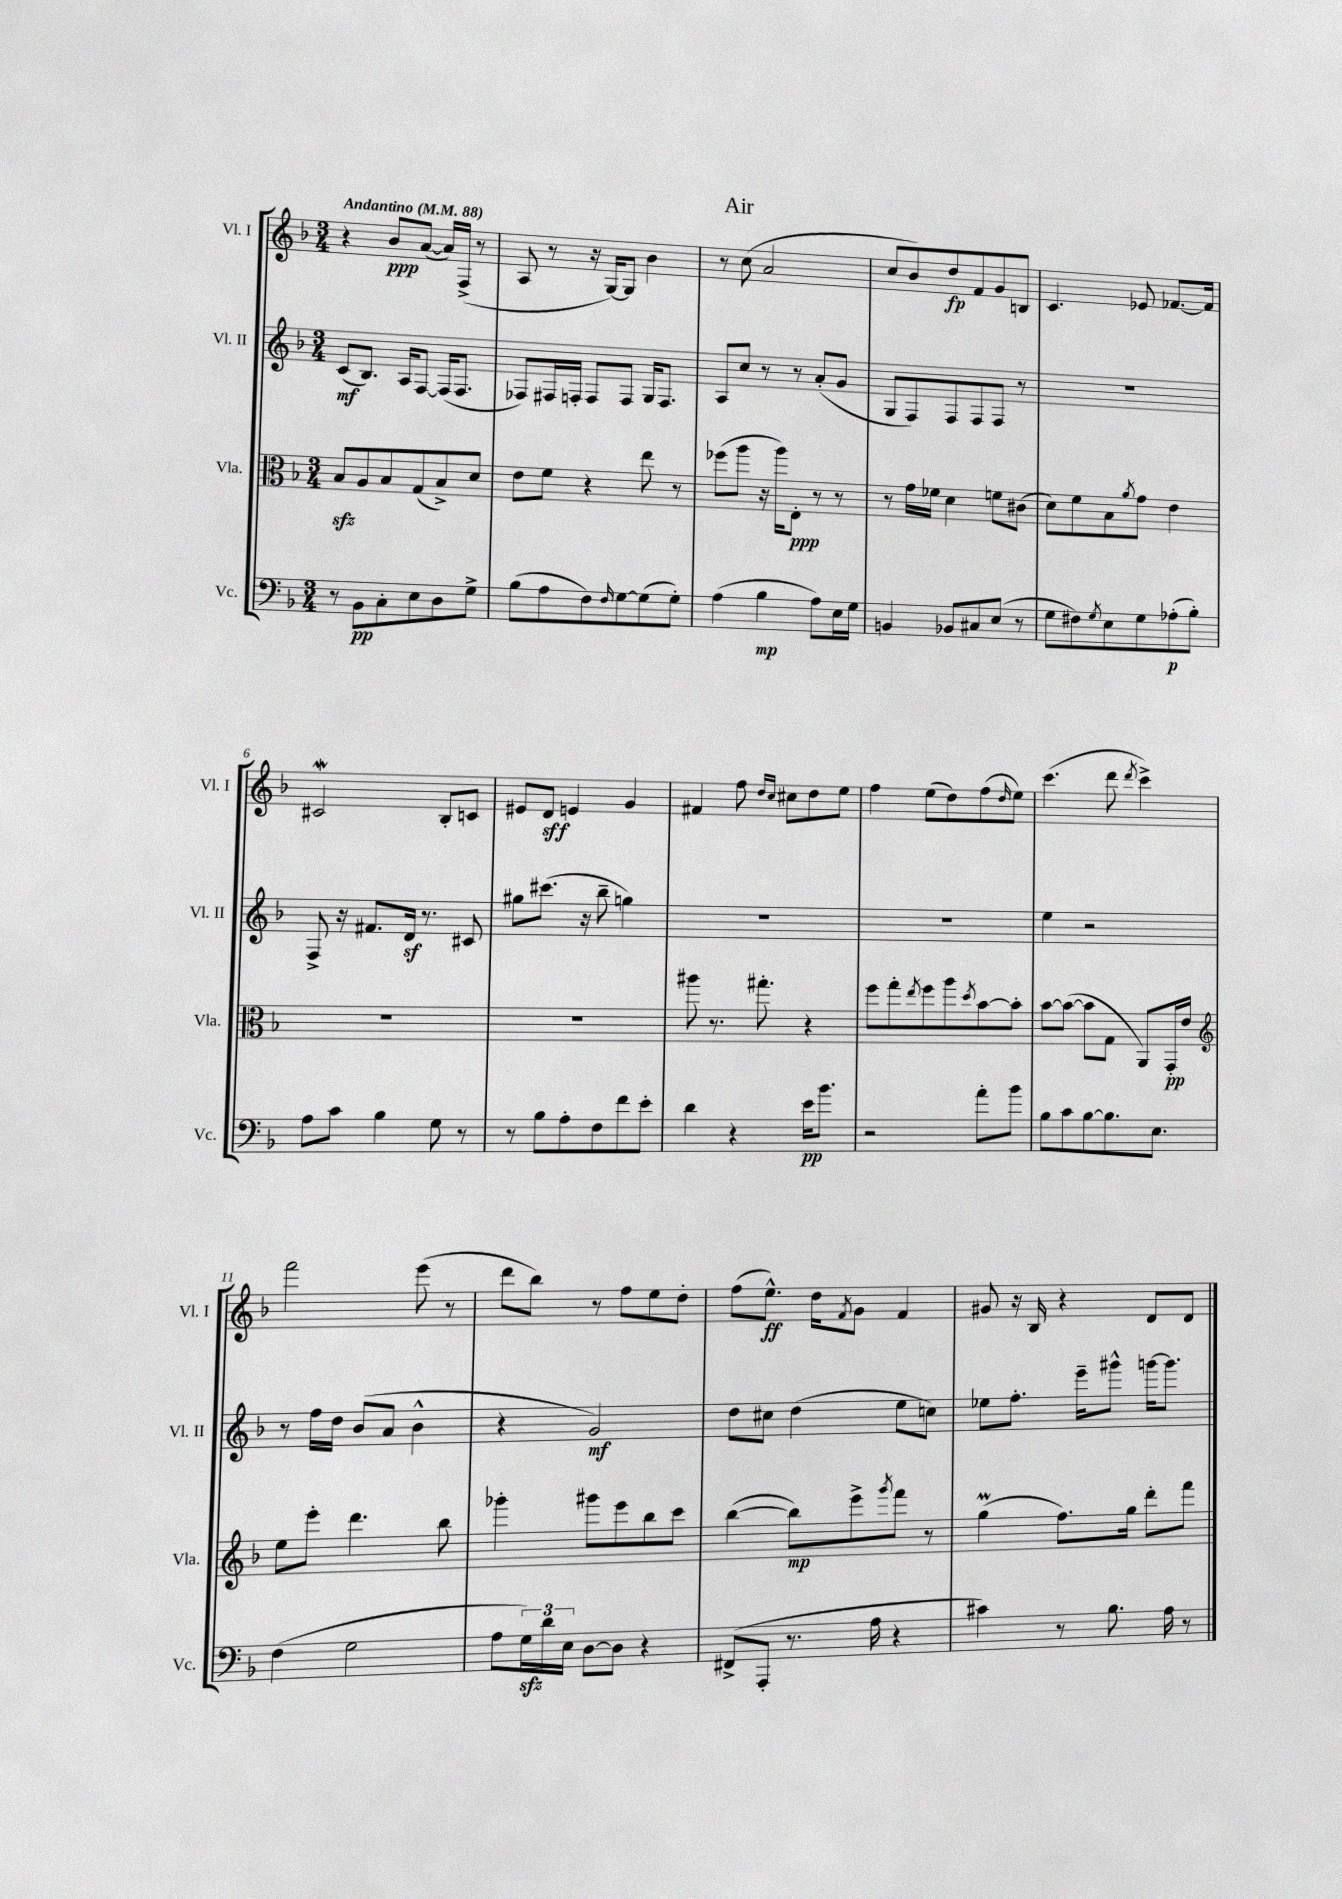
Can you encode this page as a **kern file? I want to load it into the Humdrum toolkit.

**kern	**kern	**kern	**kern
*staff4	*staff3	*staff2	*staff1
*clefF4	*clefC3	*clefG2	*clefG2
*k[b-]	*k[b-]	*k[b-]	*k[b-]
*M3/4	*M3/4	*M3/4	*M3/4
*MM88	*MM88	*MM88	*MM88
8r	8B-/L	(8c/L	4r
8BB-\L	8A/	8.B-/J)	.
8C'\	8B-/	.	8b-/L
.	.	16A/LK	.
8E\	(8G/	[8F/J	([8a/J
8D\	8B-^/)	(16F/]LK	16a/]LL)
.	.	8.F/J	(16F^/JJ
8G^\J	8d/J	.	8r
=	=	=	=
(8B-\L	8e\L	8F-/L)	8A/
8A\	8f\J	16F#/L	8r
.	.	16F'/JJ	.
8F\)	4r	8F/L	16r
.	.	.	[16G/LK)
16qqF/	.	.	.
[8G\	.	8F/J	8G/]J
(8G\]	8ee\	16G/LK	4b-\
.	.	8.F/J	.
8G'\J)	8r	.	.
=	=	=	=
(4A\	(8ff-\L	8A/L	8r
.	8aa\J	8cc/J	(8cc\
4B-\	16r	8r	2a/
.	16aa\LK)	.	.
.	8E'\J	8r	.
8A\L)	8r	(8a'/L	.
16E\L	8r	8g/J	.
16G\JJ	.	.	.
=	=	=	=
4BB/	8r	8G/L	8cc/L
.	16g\LL	8F/)	8b-/)
.	16f-\JJ	.	.
8BB-/L	4d\	8F/	8dd/
8C#/	.	8F/	8f/
(8E/J	8f\L	8F/J	8g/
8r	(8c#\J	8r	8B/J
=	=	=	=
8G\L	8d\L)	2.r	4.c/
8F#\)	8f\	.	.
8qG/	.	.	.
8E\	8B-\	.	.
.	8qa/	.	.
8G\	8g\J	.	8e-/
(8A-'\	4e\	.	[8.f-/L
8B-'\J)	.	.	.
.	.	.	16f-/]Jk
=	=	=	=
8A\L	2.r	8F^/	2c#/
8c\J	.	16r	.
.	.	8.f#/L	.
4B-\	.	.	.
.	.	16d/Jk	.
.	.	8.r	.
8G\	.	.	8B-'/L
8r	.	8c#/	8c/J
=	=	=	=
8r	2.r	8gg#\L	8e#/L
8B-\L	.	(8.ccc#\J	8d/J
8A'\	.	.	4e/
.	.	16r	.
8F\	.	8bb-~\	.
8f\	.	4gg\)	4g/
8e'\J	.	.	.
=	=	=	=
4d\	8aa#\	2.r	4f#/
.	8.r	.	.
4r	.	.	8ff\
.	8.gg#'\	.	.
.	.	.	16qqdd/LL
.	.	.	16qqcc/JJ
.	.	.	8cc#\L
16e\LK	4r	.	8dd\
8.b-\J	.	.	.
.	.	.	8ee\J
=	=	=	=
2r	8ff\L	2.r	4ff\
.	8gg'\	.	.
.	8qee/	.	.
.	8ff\	.	(8ee\L
.	8aa\	.	8dd\)
.	8qdd/	.	.
8a'\L	[8b-\	.	(8ff\
.	.	.	16qqdd/
8b-\J	8b-'\]J	.	8ee\J)
=	=	=	=
8B-\L	[8b-\L	4ee\	(4.ccc\
8c\	(8b-\_J	.	.
[8B-\	8b-\]L	2r	.
8.B-\]	8G\J	.	8ddd\
.	.	.	8qddd/
.	8AA/L)	.	4ccc^\)
8.E\J	.	.	.
.	16GG'/L	.	.
.	16e/JJ	.	.
=	=	=	=
*	*clefG2	*	*
(4F\	8ee\L	8r	2fff\
.	8eee'\J	16ff\LL	.
.	.	16dd\JJ	.
2G\	4.ddd\	(8b-/L	.
.	.	8a/J	.
.	.	4b-^^\	(8eee\
.	8bb-\	.	8r
=	=	=	=
8A\L	4ggg-'\	4r	8ddd\L
24G\L)	.	.	8bb-\J)
24d\	.	.	.
24E\JJ	.	.	.
[8D\L	8ggg#\L	2g/)	8r
8D\]J	8eee\	.	8ff\L
4r	8bb-\	.	8ee\
.	8ccc\J	.	8dd'\J
=	=	=	=
(8FF#^/L	([4bb-\	8dd\L	(8ff\L
8AAA'/J	.	8cc#\J	8.ee^^\J)
8.r	8bb-\]L)	(4dd\	.
.	.	.	16dd\LK
.	.	.	8qf/
.	8eee^\	.	8g\J
16A\	.	.	.
.	8qggg/	.	.
4r	8fff\J	8ee\L	4f/
.	8r	8cc\J)	.
=	=	=	=
4c#\)	(4gg\	8ee-\L	8g#/
.	.	8.ff'\J	16r
.	.	.	16B-/
8r	8.ff\L)	.	4r
.	.	16eee~\LK	.
8.B-\	.	8ggg#^^\J	.
.	16gg\Jk	.	.
.	8ddd'\L	[16ggg\LK	8d/L
16A\	.	8.ggg\]J	.
8r	8fff\J	.	8d/J
==	==	==	==
*-	*-	*-	*-
